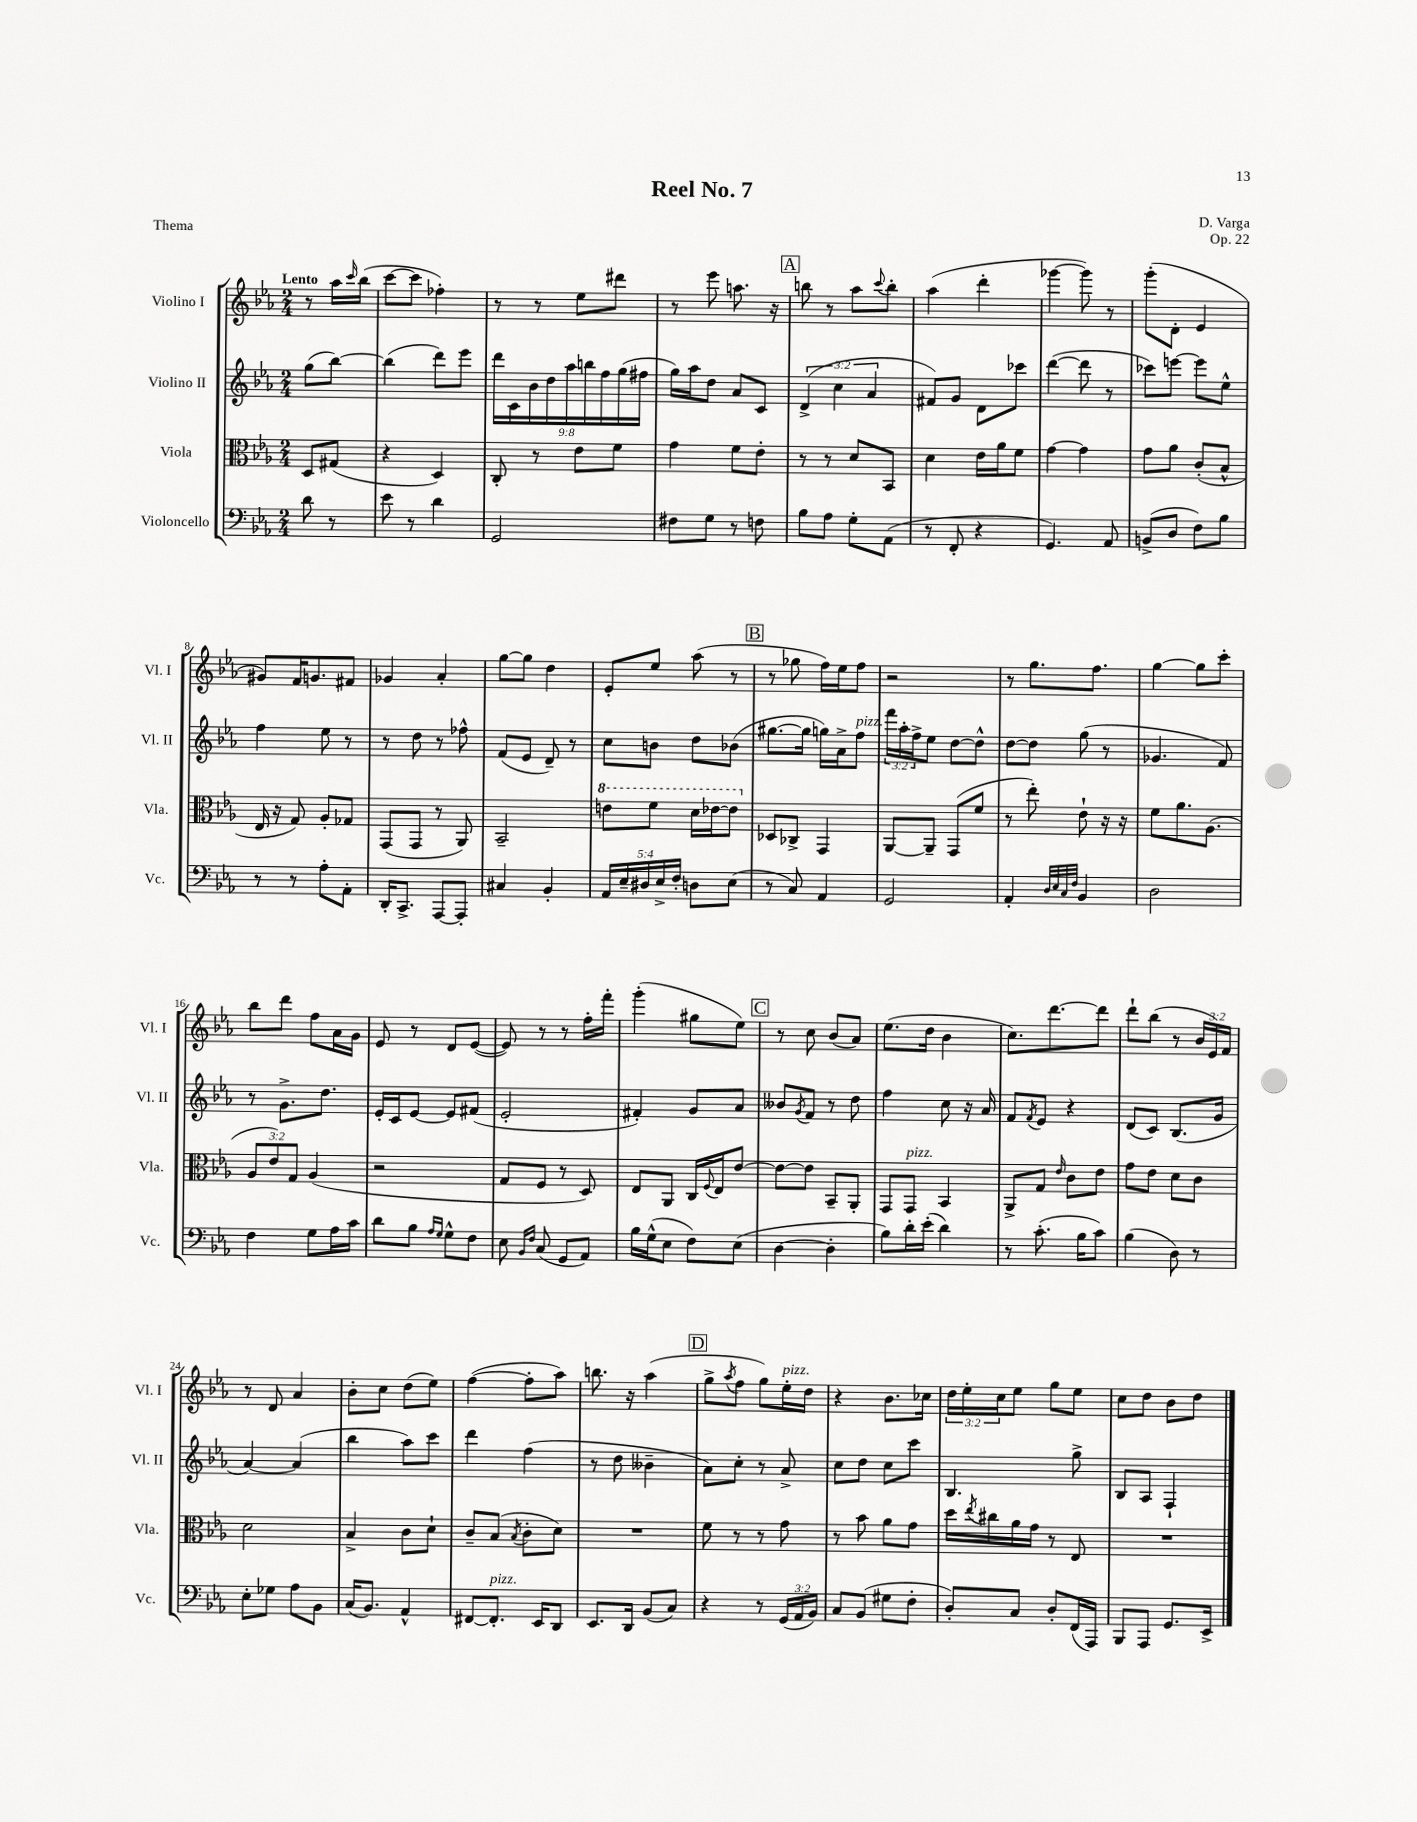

**kern	**kern	**kern	**kern
*part4	*part3	*part2	*part1
*staff4	*staff3	*staff2	*staff1
*I"Violoncello	*I"Viola	*I"Violino II	*I"Violino I
*I'Vc.	*I'Vla.	*I'Vl. II	*I'Vl. I
*clefF4	*clefC3	*clefG2	*clefG2
*k[b-e-a-]	*k[b-e-a-]	*k[b-e-a-]	*k[b-e-a-]
*M2/4	*M2/4	*M2/4	*M2/4
=	=	=	=
!	!	!	!LO:TX:a:B:t=Lento
8d\	8D/L	(8gg\L	8r
8r	(8G#X/J	[8bb-\J)	16aa-\LL
.	.	.	16qqccc/
.	.	.	(16bb-\JJ
=1	=1	=1	=1
8e-\	4r	(4bb-\]	[8ccc\L
8r	.	.	8ccc\J]
4d\	4D/)	8ddd\L)	4ff-X'\)
.	.	8eee-\J	.
=2	=2	=2	=2
2GG/	8C'/	18ddd\LL	8r
.	.	18c\	.
.	.	18b-\	.
.	8r	.	8r
.	.	18dd\	.
.	.	18aa-\	.
.	8e-\L	.	8ee-\L
.	.	18bbn\	.
.	.	18ff\	.
.	8f\J	.	8ddd#X\J
.	.	(18gg\	.
.	.	18ff#X\JJ	.
=3	=3	=3	=3
8F#X\L	4g\	16gg\LL)	8r
.	.	16aa-\J	.
8G\J	.	8dd\J	8eee-\
8r	8f\L	8a-/L	8.aan\
8Fn\	8e-'\J	8c/J	.
.	.	.	16r
!!LO:REH:place=s1:t=A
=4	=4	=4	=4
8B-\L	8r	(6d^/	8bbn\
8A-\J	8r	.	8r
.	.	6cc\	.
8G'\L	8d/L	.	8aa-\L
.	.	6a-/	.
.	.	.	8qqccc/
(8AA-\J	8BB-/J	.	8bb'\J
=5	=5	=5	=5
8r	4d\	8f#X/L)	(4aa-\
8FF'/	.	8g/J	.
4r	16e-\LL	8d\L	4ddd'\
.	16a-\J	.	.
.	8f\J	8ccc-X\J	.
=6	=6	=6	=6
4.GG/)	[4g\	([4ddd\	[4ggg-X\
.	4g\]	8ddd\]	8ggg-\])
8AA-/	.	8r	8r
=7	=7	=7	=7
(8BBn^/L	8g\L	8ccc-X\L)	(8ggg'\L
8D/J	8a-\J	[8eeen\J	8d'\J
8F\L)	(8c'/L	8eee\L]	4e-/
8B-\J	8B-^^/J	8ee-^^\J	.
!!LO:LB:g=z
=8	=8	=8	=8
8r	16E-/	4ff\	8g#X/L)
.	16r	.	.
8r	8G/)	.	16f/K
.	.	.	8.gn/
8A-'\L	8A-'/L	8ee-\	.
8AA-'\J	8G-X/J	8r	8f#X/J
=9	=9	=9	=9
16DD'/KL	(8GG/L	8r	4g-X/
8.CC^/J	.	.	.
.	8GG/J	8dd\	.
[8AAA-/L	8r	8r	4a-'/
8AAA-'/J]	8AA-/)	8ff-X^^\	.
=10	=10	=10	=10
4C#X/	2BB-~/	(8f/L	[8gg\L
.	.	8e-/J	8gg\J]
4BB-'/	.	8d~/)	4dd\
.	.	8r	.
=11	=11	=11	=11
*	*8va	*	*
20AA-/LL	8een\L	8cc\L	8e-'/L
20E-~/	.	.	.
20D#X/	.	.	.
.	8ff\J	8bn\J	8ee-/J
20E-^/	.	.	.
20F'/JJ	.	.	.
8Dn\L	16dd\LL	8dd\L	(8aa-\
.	[16ee-X\J	.	.
(8E-\J	8ee-\J]	(8b-X\J	8r
!!LO:REH:place=s1:t=B
=12	=12	=12	=12
*	*X8va	*	*
8r	8D-X/L	[8.gg#X\L	8r
8C/)	8C-X^/J	.	8gg-X\
.	.	16gg#\Jk]	.
4AA-/	4GG/	16ggn\LL)	16ff\LL)
.	.	16a-^\J	16ee-\J
!	!	!LO:TX:a:i:t=pizz.	!
.	.	8ff\J	8ff\J
=13	=13	=13	=13
2GG/	[8AA-/L	24fff\LL	2r
.	.	24aa-'\	.
.	.	24ff^\J	.
.	8AA-~/J]	8ee-\J	.
.	(8GG/L	[8dd\L	.
.	8f/J	8dd^^\J]	.
=14	=14	=14	=14
4AA-'/	8r	[8dd\L	8r
.	8ee-'\)	8dd\J]	8.gg\L
32qqD/LLL	.	.	.
32qqE-/	.	.	.
32qqC/	.	.	.
32qqF/JJJ	.	.	.
4BB-/	8e-`\	(8gg\	.
.	.	.	8.ff\J
.	16r	8r	.
.	16r	.	.
=15	=15	=15	=15
2D\	8f\L	4.g-X/	[4gg\
.	8.a-\	.	.
.	.	.	8gg\L]
.	(8.A-\J	.	.
.	.	8f/)	8ccc'\J
!!LO:LB:g=z
=16	=16	=16	=16
4F\	12A-/L	8r	8bb-\L
.	12e-/)	.	.
.	.	8.g^\L	8ddd\J
.	12G/J	.	.
8G\L	(4A-/	.	8ff\L
.	.	8.dd\J	.
16A-\L	.	.	16a-\L
16c\JJ	.	.	16g\JJ
=17	=17	=17	=17
8d\L	2r	16e-'/LL	8e-/
.	.	16c/J	.
8B-\J	.	[8e-/J	8r
16qqA-/LL	.	.	.
16qqG/JJ	.	.	.
8G^^\L	.	8e-/L]	8d/L
8F\J	.	(8f#X/J	([8e-/J
=18	=18	=18	=18
8E-\	8G/L	2e-'/	8e-/])
16qqBB-/LL	.	.	.
16qqF/JJ	.	.	.
(8C/	8F/J	.	8r
8GG/L	8r	.	8r
8AA-/J)	8D/)	.	16ff'\LL
.	.	.	16fff'\JJ
=19	=19	=19	=19
16B-\LL	8E-/L	4f#X'/)	(4ggg'\
(16G^^\J	.	.	.
8E-\J	8AA-/J	.	.
8F\L)	16C/LL	8g/L	8gg#X\L
.	8qqF/	.	.
.	16E-/J	.	.
(8E-\J	[8e-/J	8a-/J	8ee-\J)
!!LO:REH:place=s1:t=C
=20	=20	=20	=20
[4D\	8e-\L_	8b--X/L	8r
.	.	8qg/	.
.	8e-\J]	8f/J	8cc\
4D'\]	8BB-~/L	8r	(8b-/L
.	8AA-'/J	8dd\	8a-/J)
=21	=21	=21	=21
8B-\L)	8GG/L	4ff\	(8.ee-\L
!	!LO:TX:a:i:t=pizz.	!	!
16d'\L	8GG/J	.	.
(16e-'\JJ	.	.	16dd\Jk
4d\)	4BB-/	8cc\	4b-\
.	.	16r	.
.	.	16a-/	.
=22	=22	=22	=22
8r	8AA-^/L	8f/L	8.cc\L)
.	.	8qf/	.
(8.c'\	8G/J	8e-/J	.
.	.	.	[8.ddd\
.	16qqe-/	.	.
.	8c\L	4r	.
16B-\KL	.	.	.
8c\J)	8e-\J	.	8ddd\J]
=23	=23	=23	=23
(4B-\	8g\L	(8d/L	8ddd`\L
.	8e-\J	8c/J)	(8bb-\J
8D\)	8d\L	(8.B-/L	8r
8r	8c\J	.	24b-/LL
.	.	.	24e-/)
.	.	16g/Jk	.
.	.	.	24f/JJ
!!LO:LB:g=z
=24	=24	=24	=24
8E-'\L	2d\	[4a-/)	8r
8G-X\J	.	.	8d/
8A-\L	.	(4a-/]	4a-/
8BB-\J	.	.	.
=25	=25	=25	=25
(16C/KL	4B-^/	4bb-\	8b-'\L
8.BB-/J)	.	.	.
.	.	.	8cc\J
4AA-^^/	8c\L	8aa-\L)	(8dd\L
.	8d`\J	8ccc\J	8ee-\J)
=26	=26	=26	=26
[8FF#X/L	8c~/L	4ddd\	([4ff\
!LO:TX:a:i:t=pizz.	!	!	!
8.FF#'/J]	(8B-/J	.	.
.	8qB-/	.	.
.	8c'\L	(4ff\	8ff'\L]
16EE-/KL	.	.	.
8DD/J	8d\J)	.	8aa-\J)
=27	=27	=27	=27
8.EE-/L	2r	8r	8.bbn\
.	.	8dd\	.
16DD/Jk	.	.	16r
(8BB-/L	.	4b--X~\	(4aa-\
8C/J)	.	.	.
!!LO:REH:place=s1:t=D
=28	=28	=28	=28
4r	8f\	8a-\L)	8gg^\L
.	.	.	8qaa-/
.	8r	8cc'\J	8ff\J
8r	8r	8r	8gg\L)
!	!	!	!LO:TX:a:i:t=pizz.
(24GG/LL	8g\	8a-^/	16ee-'\L
24AA-/	.	.	.
.	.	.	16dd\JJ
24BB-/JJ)	.	.	.
=29	=29	=29	=29
8C/L	8r	8cc\L	4r
(8BB-/J	8b-\	8dd\J	.
8G#X\L	8a-\L	8cc\L	8.b-\L
8F'\J	8g\J	8ccc\J	.
.	.	.	16cc-X\Jk
=30	=30	=30	=30
8D'/L)	16dd\LL	4.B-/	24dd\LL
.	.	.	24ee-'\
.	8qee-/	.	.
.	16cc#X\	.	.
.	.	.	24cc\J
8C/J	16a-\	.	8ee-\J
.	16g\JJ	.	.
8D'/L	8r	.	8gg\L
(16FF/L	8E-/	8gg^\	8ee-\J
16AAA-/JJ)	.	.	.
=31	=31	=31	=31
8BBB-/L	2r	8B-/L	8cc\L
8AAA-/J	.	8A-/J	8dd\J
8.GG/L	.	4F`/	8b-\L
.	.	.	8dd\J
16EE-^/Jk	.	.	.
==	==	==	==
*-	*-	*-	*-
